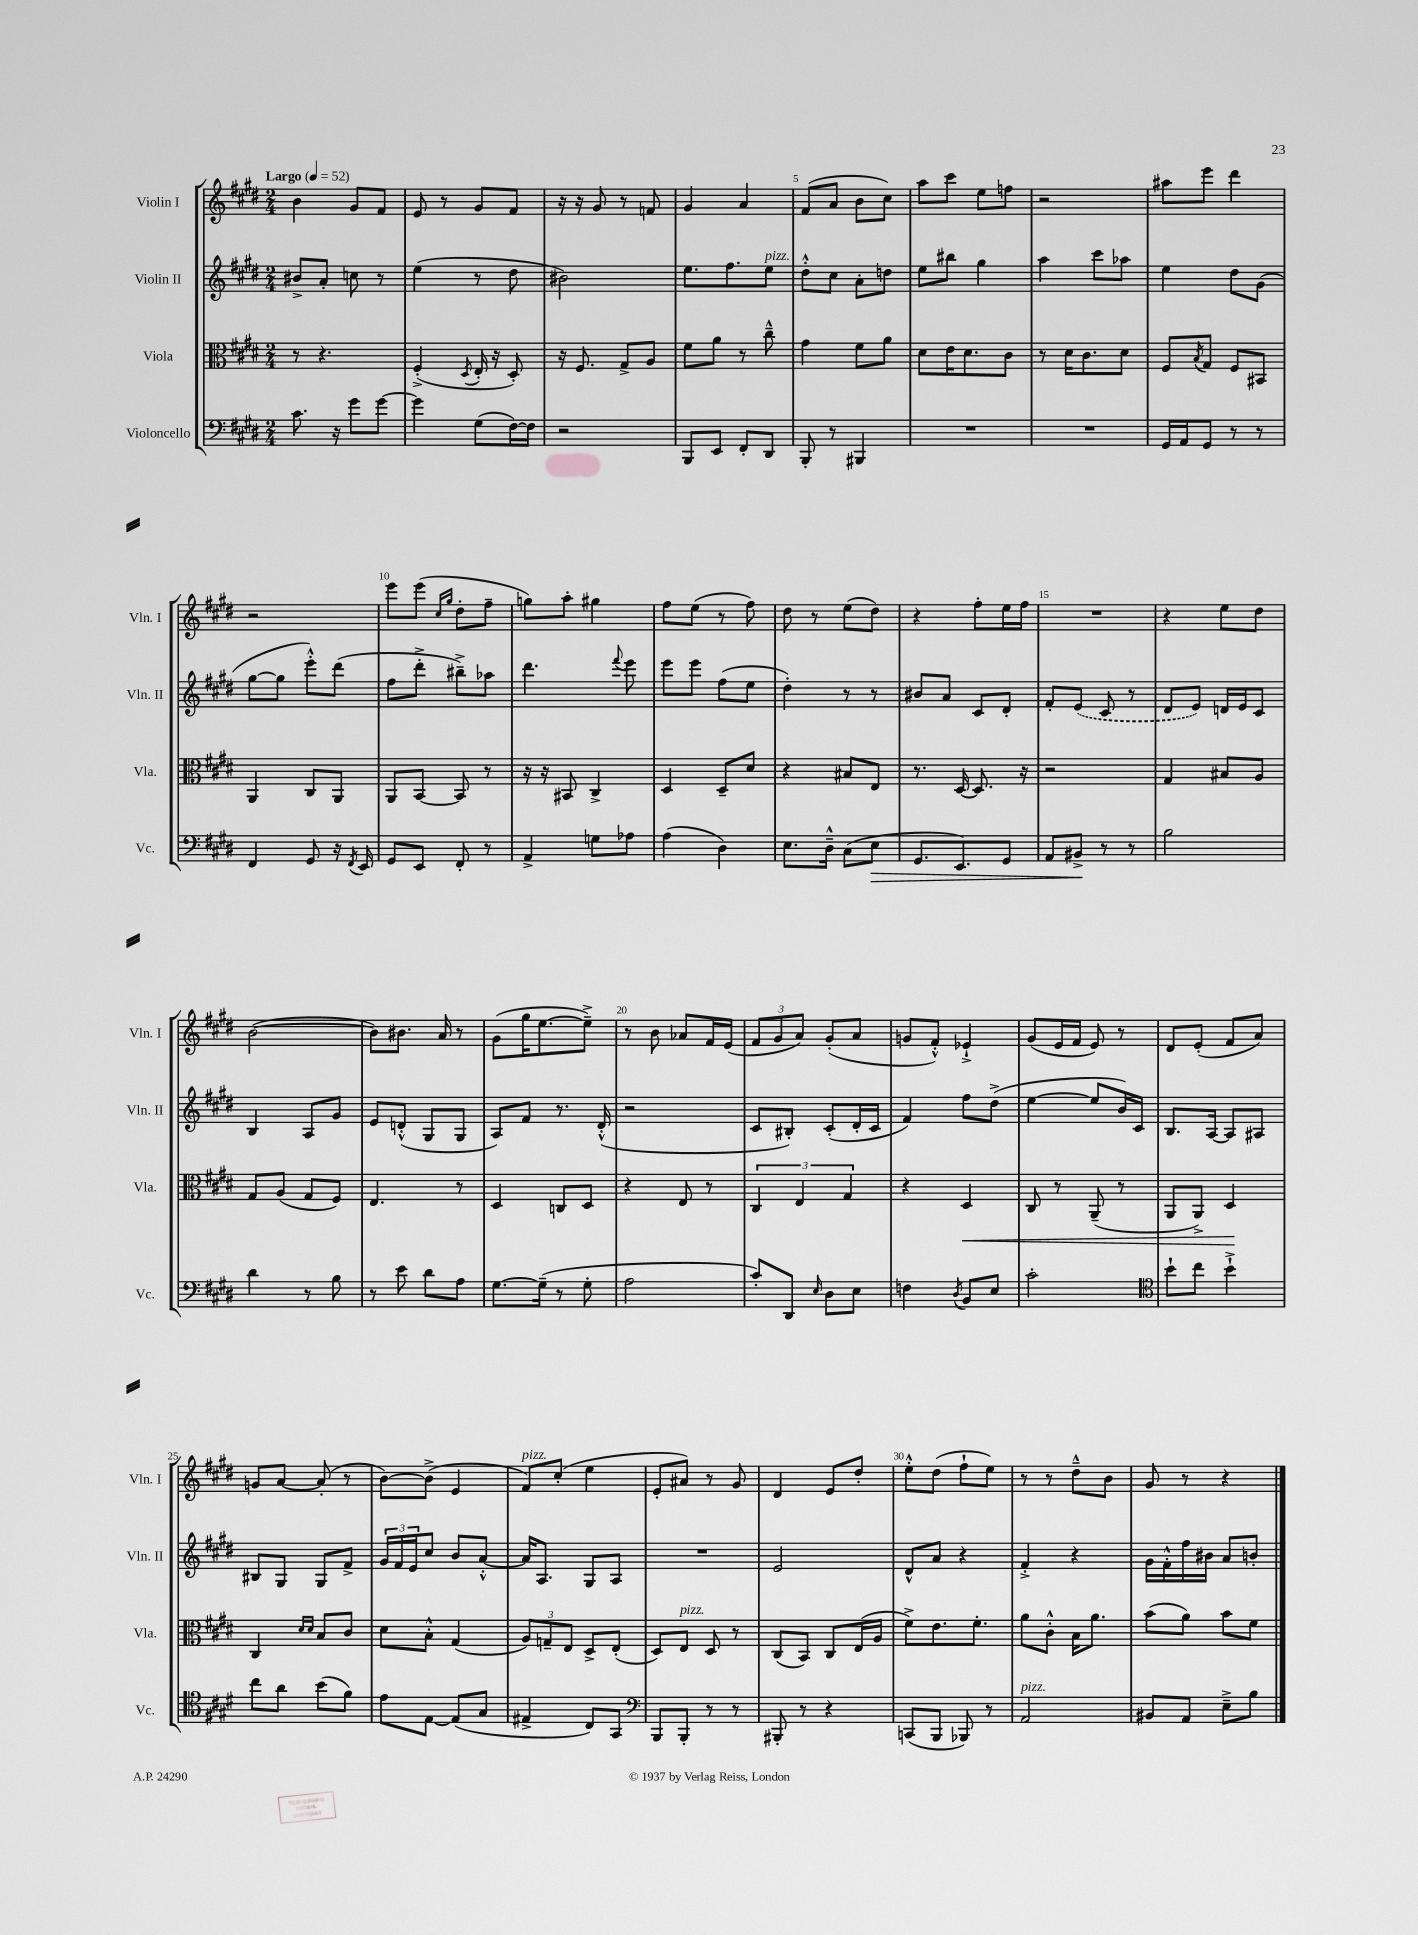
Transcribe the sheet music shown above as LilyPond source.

<<
\new StaffGroup <<
\new Staff = "s0" \with { instrumentName = "Violin I" shortInstrumentName = "Vln. I" } {
    \clef treble \key e \major \numericTimeSignature \time 2/4 \tempo "Largo" 4 = 52
    b'4 gis'8 fis'8 |
    e'8 r8 gis'8 fis'8 |
    r16 r16 gis'8 r8 f'8 |
    gis'4 a'4 |
    fis'8( a'8 b'8 cis''8) |
    a''8 cis'''8 e''8 f''8 |
    r2 |
    ais''8 e'''8 dis'''4 |
    r2 |
    e'''8 e'''8( \grace { cis''16 gis''16 } dis''8-. fis''8-- |
    g''8) a''8-. gis''4 |
    fis''8 e''8( r8 fis''8) |
    dis''8 r8 e''8( dis''8) |
    r4 fis''8-. e''16 fis''16 |
    R2 |
    r4 e''8 dis''8 |
    b'2~( |
    b'8) bis'8. a'16 r8 |
    gis'8( gis''16 e''8.~ e''8--->) |
    r8 b'8 aes'8 fis'16 e'16( |
    \tuplet 3/2 { fis'8 gis'8 a'8) } gis'8-.( a'8 |
    g'8 fis'8-.-^) ees'4-!-> |
    gis'8( e'16 fis'16 e'8) r8 |
    dis'8 e'8-.( fis'8 a'8) |
    g'8 a'8~ a'8-.( r8 |
    b'8~) b'8->( e'4 |
    fis'8^\markup { \italic "pizz." }) cis''8-.( e''4 |
    e'8-. ais'8) r8 gis'8 |
    dis'4 e'8 dis''8-. |
    e''8-.-^ dis''8( fis''8-! e''8) |
    r8 r8 dis''8---^ b'8 |
    gis'8 r8 r4 \bar "|." |
}
\new Staff = "s1" \with { instrumentName = "Violin II" shortInstrumentName = "Vln. II" } {
    \clef treble \key e \major \numericTimeSignature \time 2/4
    bis'8-> a'8-. c''8 r8 |
    e''4( r8 dis''8 |
    bis'2) |
    e''8. fis''8. e''8^\markup { \italic "pizz." } |
    dis''8-.-^ cis''8 a'8-. d''8 |
    e''8 bis''8 gis''4 |
    a''4 cis'''8 aes''8 |
    e''4 dis''8 gis'8( |
    gis''8~ gis''8 e'''8-.-^) dis'''8( |
    fis''8 dis'''8-.-> bis''8--->) aes''8 |
    dis'''4. \appoggiatura { fis'''8 } e'''8 |
    e'''8 e'''8 fis''8( e''8 |
    dis''4-.) r8 r8 |
    bis'8 a'8 cis'8 dis'8-. |
    fis'8-. \once \slurDashed e'8( cis'8 r8 |
    dis'8 e'8) d'16 e'16 cis'8 |
    b4 a8 gis'8 |
    e'8 d'8-.-^( gis8 gis8 |
    a8) fis'8 r8. dis'16-.-^( |
    r2 |
    cis'8 bis8-.) cis'8-.( dis'16-. cis'16 |
    fis'4) fis''8 dis''8->( |
    e''4~ e''8 b'16) cis'16 |
    b8. a16~ a8 ais8 |
    bis8 gis8 gis8 fis'8-> |
    \tuplet 3/2 { gis'16 fis'16 e'16 } cis''8 b'8 a'8~-.-^ |
    a'16 a8. gis8 a8 |
    R2 |
    e'2 |
    dis'8-^ a'8 r4 |
    fis'4-.-> r4 |
    gis'16 fis'16-.-^ fis''16 bis'16 a'8 b'8-. \bar "|." |
}
\new Staff = "s2" \with { instrumentName = "Viola" shortInstrumentName = "Vla." } {
    \clef alto \key e \major \numericTimeSignature \time 2/4
    r8 r4. |
    fis4-.->( \acciaccatura { dis8 } e16-. r16 dis8-.) |
    r16 fis8. gis8-> a8 |
    fis'8 a'8 r8 cis''8---^ |
    gis'4 fis'8 a'8 |
    dis'8 e'16 dis'8. cis'8 |
    r8 dis'16 cis'8. dis'8 |
    fis8 \acciaccatura { b8 } gis8 fis8 bis,8 |
    a,4 cis8 a,8 |
    a,8 b,8~ b,8 r8 |
    r16 r16 bis,8 cis4-> |
    dis4 dis8-- dis'8 |
    r4 bis8 e8 |
    r8. dis16~ dis8. r16 |
    r2 |
    gis4 bis8 a8 |
    gis8 a8( gis8 fis8) |
    e4. r8 |
    dis4 c8 dis8 |
    r4 e8 r8 |
    \tuplet 3/2 { cis4 e4 gis4 } |
    r4 dis4\< |
    cis8 r8 a,8--( r8 |
    a,8 a,8->) dis4\! |
    cis4 \grace { dis'16 dis'16 } b8 cis'8 |
    dis'8 b8-.-^ gis4( |
    \tuplet 3/2 { a8) g8-- e8 } dis8-> e8-.( |
    dis8) e8^\markup { \italic "pizz." } dis8 r8 |
    cis8( b,8) cis8 e16( a16 |
    fis'8->) e'8. fis'8.-. |
    a'8 cis'8-.-^ b16 a'8. |
    b'8( a'8) b'8 fis'8 \bar "|." |
}
\new Staff = "s3" \with { instrumentName = "Violoncello" shortInstrumentName = "Vc." } {
    \clef bass \key e \major \numericTimeSignature \time 2/4
    cis'8. r16 gis'8 gis'8~ |
    gis'4 gis8( fis16~) fis16 |
    r2 |
    b,,8 e,8 fis,8-. dis,8 |
    b,,8-. r8 bis,,4 |
    R2 |
    R2 |
    gis,16 a,16 gis,8 r8 r8 |
    fis,4 gis,8 r16 \acciaccatura { fis,8 } e,16 |
    gis,8 e,8 fis,8-. r8 |
    a,4-> g8 aes8 |
    a4( dis4) |
    e8. dis16---^ cis8( e8\> |
    gis,8. e,8.) gis,8 |
    a,8 bis,8->\! r8 r8 |
    b2 |
    dis'4 r8 b8 |
    r8 e'8 dis'8 a8 |
    gis8.~ gis16--( r8 gis8-. |
    a2 |
    cis'8-.) dis,8 \grace { e16 } dis8 e8 |
    f4 \acciaccatura { dis8 } b,8 e8 |
    cis'2-. |
    \clef tenor b'8-! cis''8 b'4-!-> |
    cis''8 a'8 b'8( fis'8) |
    e'8 e8~ e8( gis8 |
    eis4-> cis8) gis,8 |
    \clef bass b,,8 b,,8-. r8 r8 |
    bis,,8-. r8 r4 |
    c,8( b,,8 bes,,8) r8 |
    a,2^\markup { \italic "pizz." } |
    bis,8 a,8 e8---> b8 \bar "|." |
}
>>
>>
\layout { \context { \Score \override BarNumber.break-visibility = ##(#f #t #t) barNumberVisibility = #(every-nth-bar-number-visible 5) } }
